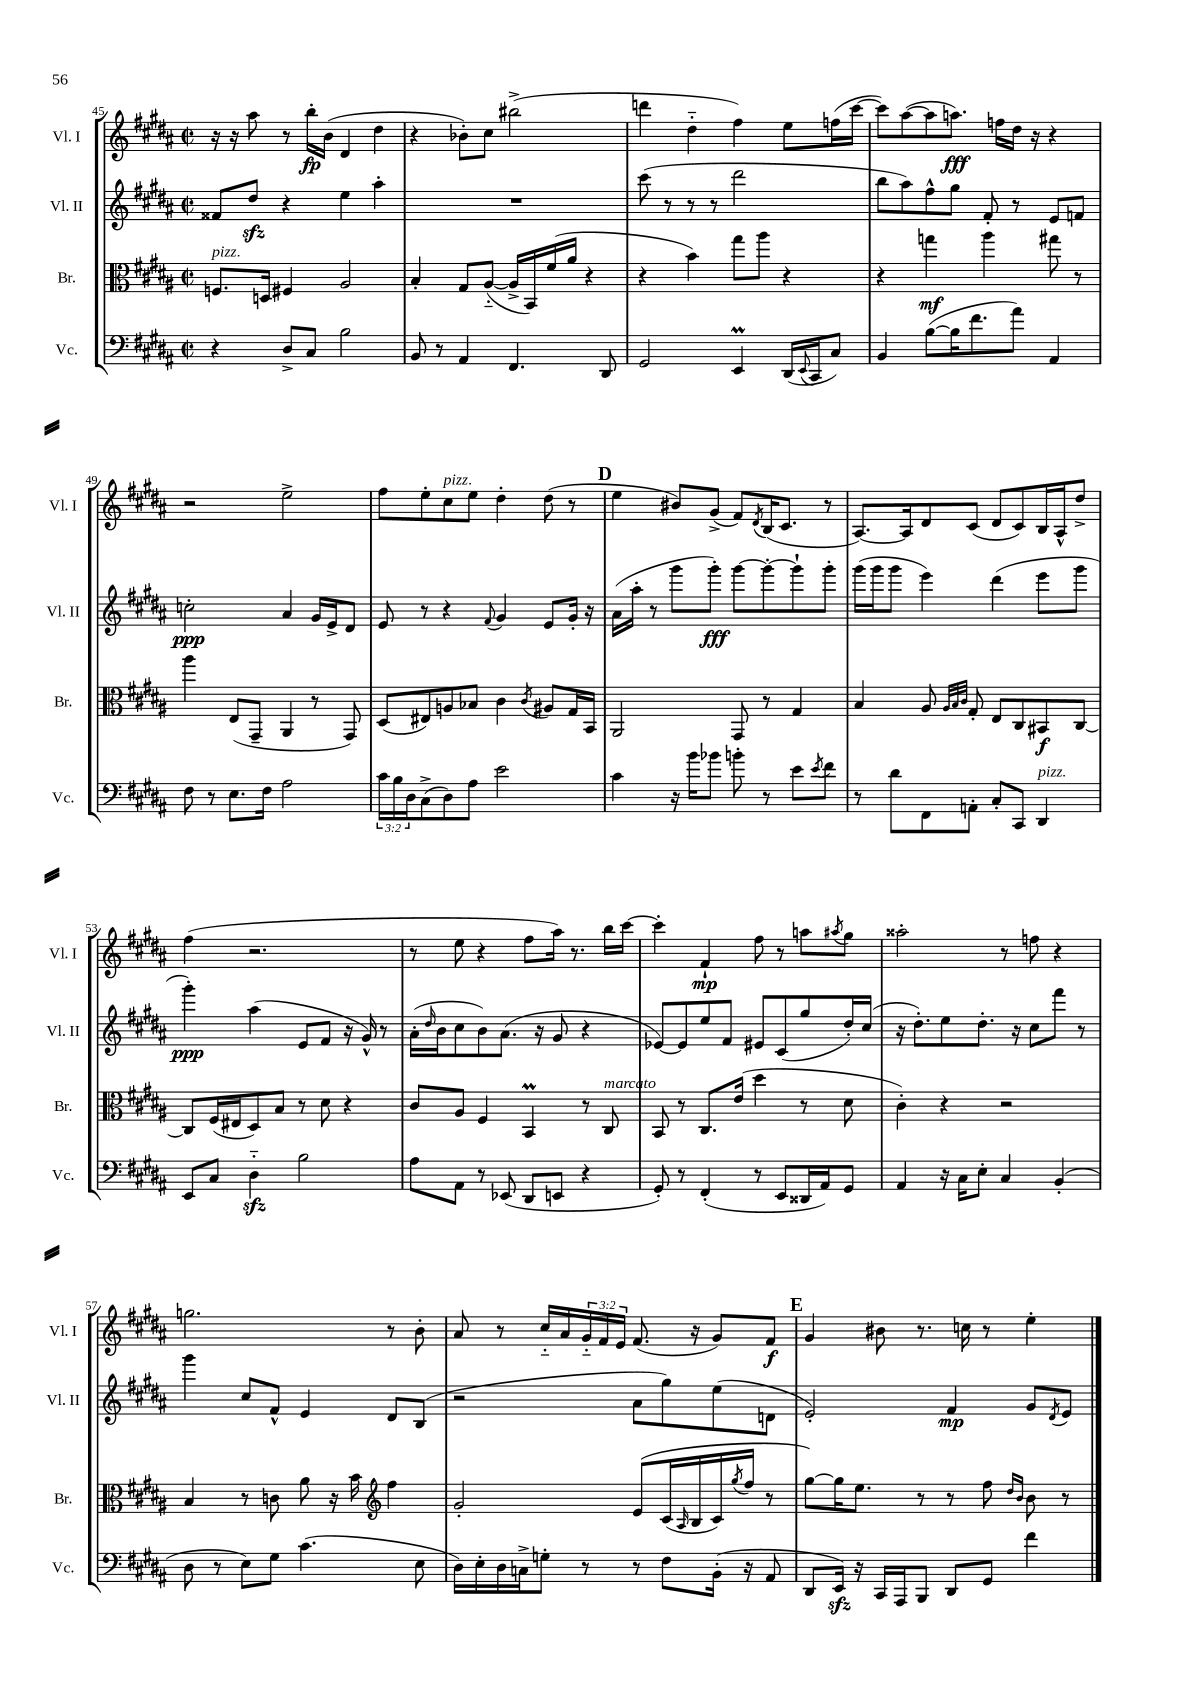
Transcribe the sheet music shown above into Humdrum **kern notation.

**kern	**kern	**dynam	**kern	**dynam	**kern	**dynam
*part4	*part3	*part3	*part2	*part2	*part1	*part1
*staff4	*staff3	*staff3	*staff2	*staff2	*staff1	*staff1
*I"Vc.	*I"Br.	*	*I"Vl. II	*	*I"Vl. I	*
*I'Vc.	*I'Br.	*	*I'Vl. II	*	*I'Vl. I	*
*clefF4	*clefC3	*	*clefG2	*	*clefG2	*
*k[f#c#g#d#a#]	*k[f#c#g#d#a#]	*	*k[f#c#g#d#a#]	*	*k[f#c#g#d#a#]	*
*M2/2	*M2/2	*	*M2/2	*	*M2/2	*
*met(c|)	*met(c|)	*	*met(c|)	*	*met(c|)	*
=45	=45	=45	=45	=45	=45	=45
!	!LO:TX:a:i:t=pizz.	!	!	!	!	!
4r	8.Fn/L	.	8f##X/L	.	16r	.
.	.	.	.	.	16r	.
.	.	.	8dd#zz/J	.	8aa#\	.
.	16Dn/Jk	.	.	.	.	.
8D#^/L	4F#X/	.	4r	.	8r	.
8C#/J	.	.	.	.	16bb'\LL	fp
.	.	.	.	.	(16b\JJ	.
2B\	2A#/	.	4ee\	.	4d#/	.
.	.	.	4aa#'\	.	4dd#\	.
=46	=46	=46	=46	=46	=46	=46
8BB/	4B'/	.	1r	.	4r	.
8r	.	.	.	.	.	.
4AA#/	8G#/L	.	.	.	8b-X'\L)	.
.	([8A#/J	.	.	.	8cc#\J	.
4.FF#/	16A#^/LL]	.	.	.	(2bb#X^\	.
.	16BB/)	.	.	.	.	.
.	(16f#/	.	.	.	.	.
.	16a#/JJ	.	.	.	.	.
.	4r	.	.	.	.	.
8DD#/	.	.	.	.	.	.
=47	=47	=47	=47	=47	=47	=47
2GG#/	4r	.	(8ccc#\	.	4dddn\	.
.	.	.	8r	.	.	.
.	4b\)	.	8r	.	4dd#\	.
.	.	.	8r	.	.	.
4EEM/	8gg#\L	.	2ddd#\	.	4ff#\)	.
.	8aa#\J	.	.	.	.	.
(16DD#/LL	4r	.	.	.	8ee\L	.
8qqEE/	.	.	.	.	.	.
16CC#/J	.	.	.	.	.	.
8C#/J)	.	.	.	.	(16ffn\L	.
.	.	.	.	.	[16ccc#\JJ	.
=48	=48	=48	=48	=48	=48	=48
4BB/	4r	.	8bb\L	.	8ccc#\L])	.
.	.	.	8aa#\)	.	([8aa#\	.
([8B\L	4ggn\	mf	8ff#^^\	.	8aa#\]	.
16B\K]	.	.	8gg#\J	.	8.aan\J)	fff
8.f#\	.	.	.	.	.	.
.	4aa#\	.	8f#'/	.	.	.
.	.	.	.	.	16ffn\LL	.
8a#\J)	.	.	8r	.	16dd#\JJ	.
.	.	.	.	.	16r	.
4AA#/	8gg#X\	.	8e/L	.	4r	.
.	8r	.	8fn/J	.	.	.
!!LO:LB:g=z
=49	=49	=49	=49	=49	=49	=49
8F#\	4aa#\	.	2ccn'\	ppp	2r	.
8r	.	.	.	.	.	.
8.E\L	(8E/L	.	.	.	.	.
.	8GG#~/J	.	.	.	.	.
16F#\Jk	.	.	.	.	.	.
2A#\	4AA#/	.	4a#/	.	2ee^\	.
.	8r	.	16g#/LL	.	.	.
.	.	.	16e^/J	.	.	.
.	8GG#/)	.	8d#/J	.	.	.
=50	=50	=50	=50	=50	=50	=50
24c#\LL	(8D#/L	.	8e/	.	8ff#\L	.
24B\	.	.	.	.	.	.
24D#\J	.	.	.	.	.	.
(8C#^\	8E#X/)	.	8r	.	8ee'\	.
!	!	!	!	!	!LO:TX:a:i:t=pizz.	!
8D#\)	8An/	.	4r	.	8cc#\	.
8A#\J	8B-X/J	.	.	.	8ee\J	.
.	.	.	8qqf#/	.	.	.
2e\	4c#\	.	4g#/	.	4dd#'\	.
.	8qc#/	.	.	.	.	.
.	8A#X/L	.	8e/L	.	(8dd#\	.
.	16G#/L	.	16g#'/Jk	.	8r	.
.	16BB/JJ	.	16r	.	.	.
!!LO:REH:place=s1:t=D
=51	=51	=51	=51	=51	=51	=51
4c#\	2AA#/	.	(16a#\LL	.	4ee\	.
.	.	.	16aa#'\JJ	.	.	.
.	.	.	8r	.	.	.
16r	.	.	8ggg#\L	.	8b#X/L)	.
16b\KL	.	.	.	.	.	.
8b-X\J	.	.	8ggg#'\J)	fff	(8g#^/J	.
8bn'\	8GG#/	.	[8ggg#\L	.	8f#/L)	.
.	.	.	.	.	8qd#/	.
8r	8r	.	8ggg#'\_	.	(16B/K	.
.	.	.	.	.	8.c#/J	.
8e\L	4G#/	.	8ggg#`\]	.	.	.
8qe/	.	.	.	.	.	.
8f#\J	.	.	8ggg#'\J	.	8r	.
=52	=52	=52	=52	=52	=52	=52
8r	4B/	.	(16ggg#\LL	.	[8.A#/L)	.
.	.	.	16ggg#\J	.	.	.
8d#\L	.	.	8ggg#\J	.	.	.
.	.	.	.	.	16A#/k]	.
8FF#\	8A#/	.	4eee\)	.	8d#/	.
.	32qqA#/LLL	.	.	.	.	.
.	32qqB/	.	.	.	.	.
.	32qqc#/JJJ	.	.	.	.	.
8AAn'\J	8G#'/	.	.	.	(8c#/J	.
8C#'/L	8E/L	.	(4ddd#\	.	8d#/L	.
8CC#/J	8C#/	.	.	.	8c#/)	.
!LO:TX:a:i:t=pizz.	!	!	!	!	!	!
4DD#/	8BB#X/	f	8eee\L	.	16B/L	.
.	.	.	.	.	16A#^^/J	.
.	[8C#/J	.	8ggg#\J	.	8dd#^/J	.
!!LO:LB:g=z
=53	=53	=53	=53	=53	=53	=53
8EE/L	8C#/L]	.	4ggg#'\)	ppp	(4ff#\	.
8C#/J	(16F#/L	.	.	.	.	.
.	16E#X/J	.	.	.	.	.
4D#zz\	8D#/)	.	(4aa#\	.	2.r	.
.	8B/J	.	.	.	.	.
2B\	8r	.	8e/L	.	.	.
.	8d#\	.	8f#/J	.	.	.
.	4r	.	16r	.	.	.
.	.	.	16g#^^/)	.	.	.
.	.	.	8r	.	.	.
=54	=54	=54	=54	=54	=54	=54
8A#\L	8c#/L	.	(16a#'\LL	.	8r	.
.	.	.	16qqdd#/	.	.	.
.	.	.	16b\J	.	.	.
8AA#\J	8A#/J	.	8cc#\	.	8ee\	.
8r	4F#/	.	8b\)	.	4r	.
(8EE-X/	.	.	(8.a#\J	.	.	.
8DD#/L	4BBM/	.	.	.	8ff#\L	.
.	.	.	16r	.	.	.
8EEn/J	.	.	8g#/	.	16aa#\Jk)	.
.	.	.	.	.	8.r	.
4r	8r	.	4r	.	.	.
!	!LO:TX:a:i:t=marcato	!	!	!	!	!
.	8C#/	.	.	.	16bb\LL	.
.	.	.	.	.	[16ccc#\JJ	.
=55	=55	=55	=55	=55	=55	=55
8GG#'/)	8BB/	.	[8e-X/L)	.	4ccc#'\]	.
8r	8r	.	8e-/]	.	.	.
(4FF#'/	8.C#/L	.	8ee/	.	4f#`/	mp
.	.	.	8f#/J	.	.	.
.	(16e/Jk	.	.	.	.	.
8r	4dd#\	.	8e#X/L	.	8ff#\	.
8EE/L	.	.	(8c#/	.	8r	.
16DD##X/L	8r	.	8gg#/	.	8aan\L	.
16AA#/J)	.	.	.	.	.	.
.	.	.	.	.	8qaa#X/	.
8GG#/J	8d#\	.	16dd#'/L)	.	8gg#\J	.
.	.	.	(16cc#/JJ	.	.	.
=56	=56	=56	=56	=56	=56	=56
4AA#/	4c#'\)	.	16r	.	2aa##X'\	.
.	.	.	8.dd#'\L)	.	.	.
16r	4r	.	8ee\	.	.	.
16C#\KL	.	.	.	.	.	.
8E'\J	.	.	8.dd#'\J	.	.	.
4C#/	2r	.	.	.	8r	.
.	.	.	16r	.	.	.
.	.	.	8cc#\L	.	8ffn\	.
(4BB'/	.	.	8fff#\J	.	4r	.
.	.	.	8r	.	.	.
!!LO:LB:g=z
=57	=57	=57	=57	=57	=57	=57
8D#\	4B/	.	4ggg#\	.	2.ggn\	.
8r	.	.	.	.	.	.
8E\L)	8r	.	8cc#/L	.	.	.
8G#\J	8cn\	.	8f#^^/J	.	.	.
(4.c#\	8a#\	.	4e/	.	.	.
.	16r	.	.	.	.	.
.	16b\	.	.	.	.	.
*	*clefG2	*	*	*	*	*
.	4ff#\	.	8d#/L	.	8r	.
8E\	.	.	(8B/J	.	8b'\	.
=58	=58	=58	=58	=58	=58	=58
16D#\LL)	2g#'/	.	2r	.	8a#/	.
16E'\	.	.	.	.	.	.
16D#\	.	.	.	.	8r	.
16Cn^\J	.	.	.	.	.	.
8Gn'\J	.	.	.	.	16cc#/LL	.
.	.	.	.	.	16a#/	.
8r	.	.	.	.	24g#/	.
.	.	.	.	.	24f#/	.
.	.	.	.	.	24e/JJ	.
8r	(8e/L	.	8a#\L	.	(8.f#/	.
8F#\L	(16c#/L	.	8gg#\)	.	.	.
.	16qqA#/	.	.	.	.	.
.	16B/	.	.	.	16r	.
(16BB'\Jk	16c#/)	.	(8ee\	.	8g#/L)	.
.	8qgg#/	.	.	.	.	.
16r	16ff#/JJ	.	.	.	.	.
8AA#/	8r	.	8dn\J	.	8f#/J	f
!!LO:REH:place=s1:t=E
=59	=59	=59	=59	=59	=59	=59
8DD#/L	[8gg#\L)	.	2e'/)	.	4g#/	.
16EEzz/Jk)	16gg#\K]	.	.	.	.	.
16r	8.ee\J	.	.	.	.	.
16CC#/LL	.	.	.	.	8b#X\	.
16AAA#/J	.	.	.	.	.	.
8BBB/J	8r	.	.	.	8.r	.
8DD#/L	8r	.	4f#/	mp	.	.
.	.	.	.	.	16ccn\	.
8GG#/J	8ff#\	.	.	.	8r	.
.	16qqdd#/LL	.	.	.	.	.
.	16qqb/JJ	.	.	.	.	.
4f#\	8b\	.	8g#/L	.	4ee'\	.
.	.	.	8qd#/	.	.	.
.	8r	.	8e/J	.	.	.
==	==	==	==	==	==	==
*-	*-	*-	*-	*-	*-	*-
